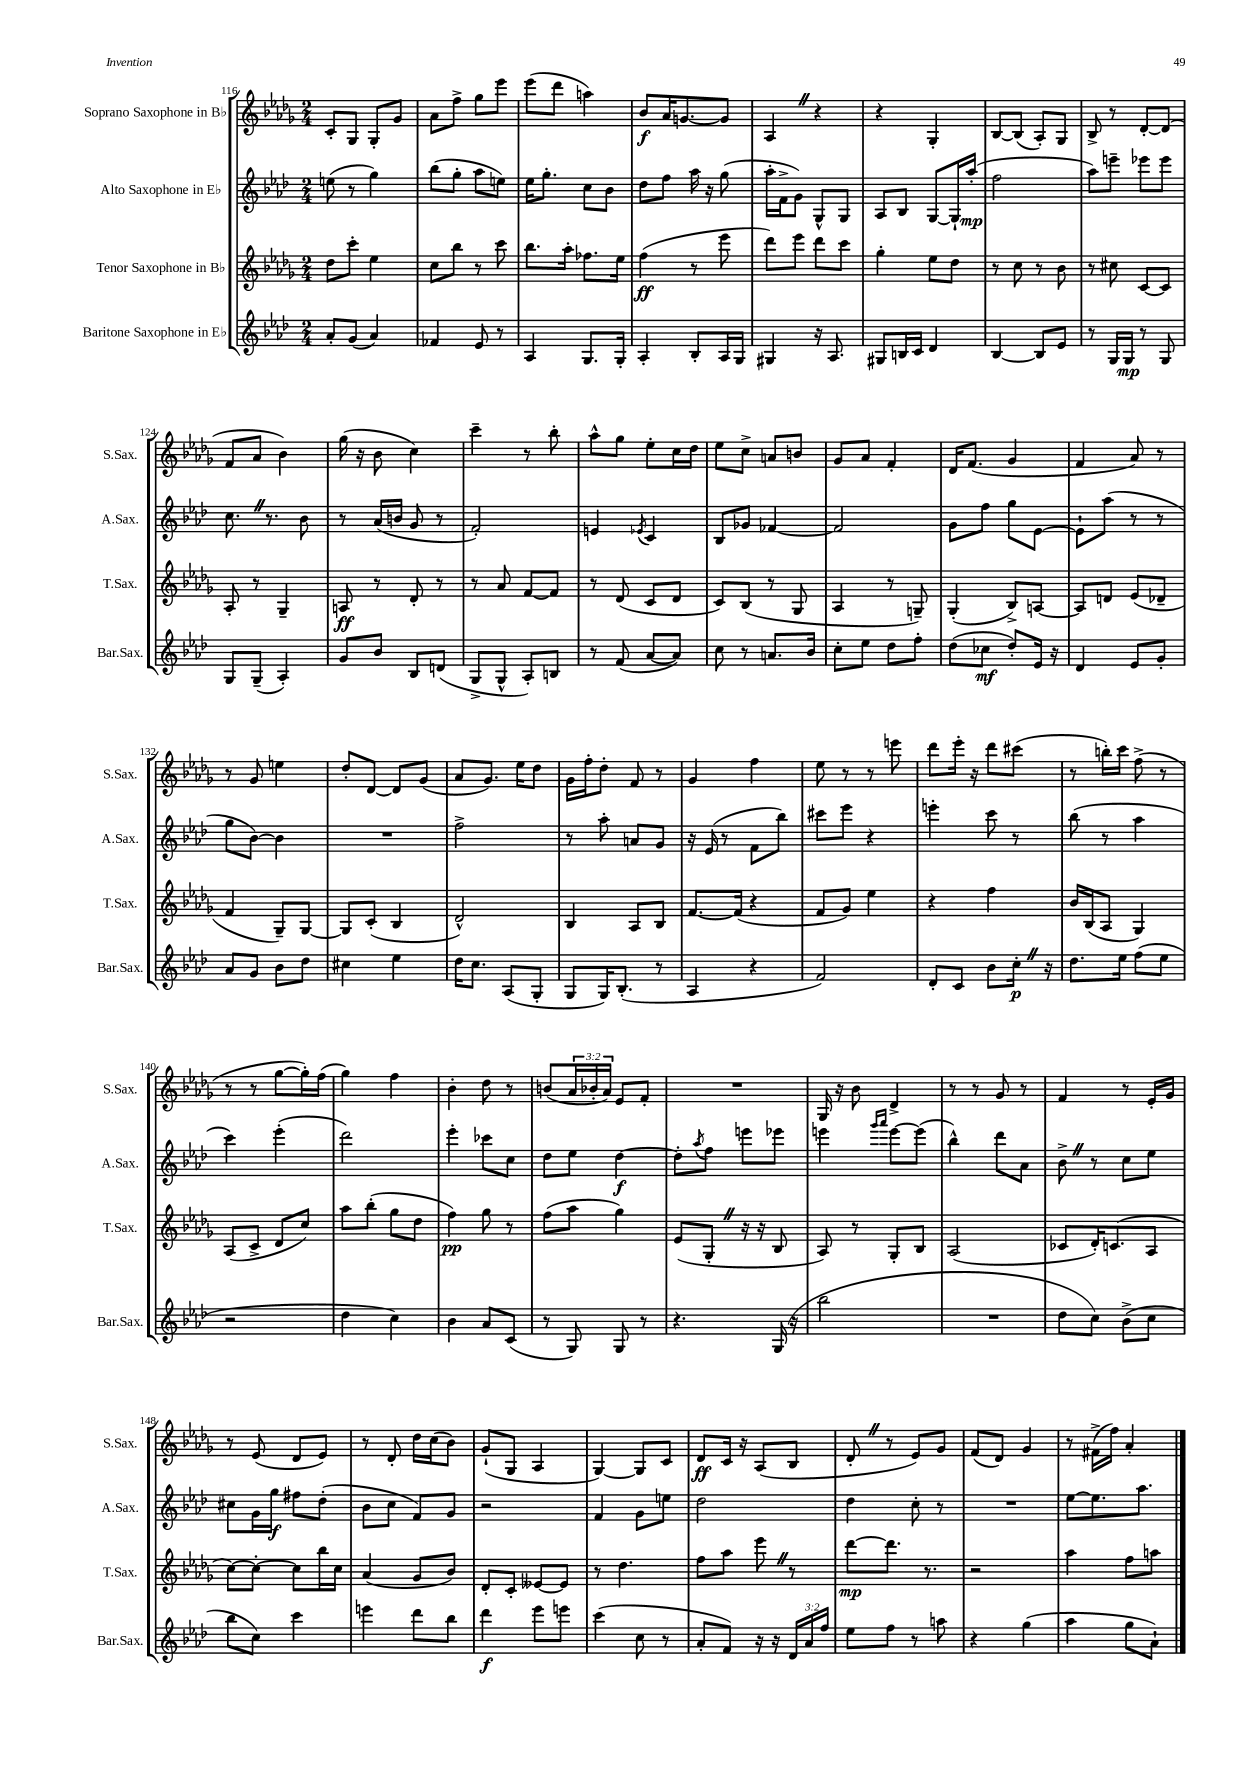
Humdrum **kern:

**kern	**kern	**kern	**kern
*staff4	*staff3	*staff2	*staff1
*clefG2	*clefG2	*clefG2	*clefG2
*k[b-e-a-d-]	*k[b-e-a-d-g-]	*k[b-e-a-d-]	*k[b-e-a-d-g-]
*M2/4	*M2/4	*M2/4	*M2/4
8a-'	8dd-	(8ee	8c'
(8g	8ccc'	8r	8G-
4a-)	4ee-	4gg)	8G-'
.	.	.	8g-
=	=	=	=
4f-	8cc	(8bb-	8a-
.	8bb-	8gg'	8ff^
8e-	8r	8aa-	8gg-
8r	8ccc	8ee)	8eee-
=	=	=	=
4A-	8.bb-	16ee-	(8eee-
.	.	8.gg'	.
.	.	.	8ddd-
.	16aa-'	.	.
8.G	8.ff-	8cc	4aa)
.	.	8b-	.
16G'	16ee-	.	.
=	=	=	=
4A-'	(4ff	8dd-	8b-
.	.	8ff	16a-
.	.	.	[8.g
8B-'	8r	16aa-	.
.	.	16r	.
16A-	8eee-	(8gg	8g]
16G	.	.	.
=	=	=	=
4G#	8ddd-)	16aa-'	4A-
.	.	16f^	.
.	8eee-	8g)	.
16r	8ddd-	8G^^	4r
8.A-	.	.	.
.	8ccc	8G	.
=	=	=	=
8G#	4gg-'	8A-	4r
16B	.	8B-	.
16c	.	.	.
4d-	8ee-	[8G	4G-'
.	8dd-	16G`]	.
.	.	(16aa-'	.
=	=	=	=
[4B-	8r	2ff	[8B-
.	8cc	.	(8B-]
8B-]	8r	.	8A-')
8e-	8b-	.	8G-
=	=	=	=
8r	8r	8aa-)	8B-^
16G	8cc#	8eee~	8r
16G	.	.	.
8r	[8c	8eee-	[8d-'
8G	8c]	8eee-	(8d-]
=	=	=	=
8G	8A-'	8.cc	8f
(8G~	8r	.	8a-
.	.	8.r	.
4A-')	4G-~	.	4b-)
.	.	8b-	.
=	=	=	=
8g	8A	8r	(16gg-
.	.	.	16r
8b-	8r	(16a-	8b-
.	.	16b	.
8B-	8d-'	8g	4cc)
(8d	8r	8r	.
=	=	=	=
8G^	8r	2f')	4ccc~
8G^^	8a-	.	.
8A-')	[8f	.	8r
8B	8f]	.	8bb-'
=	=	=	=
8r	8r	4e	8aa-^^
(8f	(8d-	.	8gg-
.	.	8qe-	.
[8a-	8c	4c	8ee-'
8a-])	8d-	.	16cc
.	.	.	16dd-
=	=	=	=
8cc	8c)	8B-	8ee-
8r	(8B-	8g-	8cc^
8.a	8r	[4f-	8a
.	8G-	.	8b
16b-	.	.	.
=	=	=	=
8cc'	4A-	2f-]	8g-
8ee-	.	.	8a-
8dd-	8r	.	4f'
8ff'	8G~)	.	.
=	=	=	=
(8dd-	(4G-'	8g	16d-
.	.	.	(8.f
8cc-	.	8ff	.
8dd-')	8B-^)	8gg	4g-
16e-	[8A	[8e-	.
16r	.	.	.
=	=	=	=
4d-	8A]	8e-`]	4f
.	8d	(8aa-	.
8e-	(8e-	8r	8a-)
8g'	8d-~	8r	8r
=	=	=	=
8a-	4f	8gg	8r
8g	.	[8b-)	8g-
8b-	8G-~)	4b-]	4ee
8dd-	[8G-	.	.
=	=	=	=
4cc#	8G-]	2r	8dd-'
.	(8c'	.	[8d-
4ee-	4B-	.	8d-]
.	.	.	(8g-
=	=	=	=
16dd-	2d-^^)	2ff^	8a-
8.cc	.	.	.
.	.	.	8.g-)
(8A-	.	.	.
.	.	.	16ee-
8G'	.	.	8dd-
=	=	=	=
8G	4B-	8r	16g-
.	.	.	16ff'
16G)	.	8aa-'	8dd-'
(8.B-'	.	.	.
.	8A-	8a	8f
8r	8B-	8g	8r
=	=	=	=
4A-	[8.f	16r	4g-
.	.	(16e-	.
.	.	8r	.
.	(16f]	.	.
4r	4r	8f	4ff
.	.	8bb-)	.
=	=	=	=
2f)	8f	8ccc#	8ee-
.	8g-)	8eee-	8r
.	4ee-	4r	8r
.	.	.	8eee
=	=	=	=
8d-'	4r	4eee'	8ddd-
8c	.	.	16eee-'
.	.	.	16r
8b-	4ff	8ccc	8ddd-
16cc'	.	8r	(8ccc#
16r	.	.	.
=	=	=	=
8.dd-	16b-	(8bb-	8r
.	(16B-	.	.
.	8A-	8r	16bb')
16ee-	.	.	16ccc
(8ff	4G-)	4aa-	(8ff^
8ee-	.	.	8r
=	=	=	=
2r	(8A-	4ccc)	8r
.	8c^	.	8r
.	8d-	(4eee-'	[8gg-
.	8cc)	.	16gg-'])
.	.	.	(16ff
=	=	=	=
4dd-	8aa-	2ddd-)	4gg-)
.	(8bb-'	.	.
4cc)	8gg-	.	4ff
.	8dd-	.	.
=	=	=	=
4b-	4ff)	4eee-'	4b-'
8a-	8gg-	8ccc-	8dd-
(8c	8r	8cc	8r
=	=	=	=
8r	(8ff	8dd-	(8b
8G)	8aa-	8ee-	24a-
.	.	.	24b-'
.	.	.	24a-)
8G	4gg-)	[4dd-	8e-
8r	.	.	8f'
=	=	=	=
4.r	(8e-	8dd-']	2r
.	.	8qaa-	.
.	8G-'	8ff	.
.	16r	8eee	.
.	16r	.	.
(16G	8B-	8eee-	.
16r	.	.	.
=	=	=	=
2bb-	8A-)	4eee	16G-
.	.	.	16r
.	8r	.	8b-
.	.	16qqggg	.
.	.	16qqaaa-	.
.	8G-'	[8eee	4d-^
.	8B-	(8eee]	.
=	=	=	=
2r	(2A-	4bb-^^)	8r
.	.	.	8r
.	.	8ddd-	8g-
.	.	8a-	8r
=	=	=	=
8dd-	8c-	8b-^	4f
8cc)	16d-')	8r	.
.	(8.c	.	.
(8b-^	.	8cc	8r
8cc	8A-	8ee-	16e-'
.	.	.	16g-
=	=	=	=
8bb-	[8cc)	8cc#	8r
8cc)	8cc'_	16g	(8e-
.	.	16gg	.
4ccc	8cc]	8ff#	8d-
.	16bb-	(8dd-'	8e-)
.	16cc	.	.
=	=	=	=
4eee	(4a-	8b-	8r
.	.	8cc	8d-'
8ddd-	8g-	8f)	16dd-
.	.	.	(16cc
8bb-	8b-)	8g	8b-)
=	=	=	=
4ddd-	8d-'	2r	(8g-`
.	8c'	.	8G-
8eee-	[8e--	.	4A-
8eee	8e--]	.	.
=	=	=	=
(4ccc	8r	4f	[4G-)
.	4.dd-	.	.
8cc	.	8g	8G-]
8r	.	8ee	8c
=	=	=	=
8a-'	8ff	2dd-	8d-
8f)	8aa-	.	16c
.	.	.	16r
16r	8eee-	.	(8A-
16r	.	.	.
24d-	8r	.	8B-
24a-	.	.	.
24ff	.	.	.
=	=	=	=
8ee-	[8ddd-	4dd-	8d-'
8ff	8.ddd-]	.	8r
8r	.	8cc'	8e-)
.	8.r	.	.
8aa	.	8r	8g-
=	=	=	=
4r	2r	2r	(8f
.	.	.	8d-)
(4gg	.	.	4g-
=	=	=	=
4aa-	4aa-	[8ee-	8r
.	.	8.ee-]	(16f#^
.	.	.	16ff)
8gg	8ff	.	4a-'
.	.	8.aa-	.
8a-`)	8aa	.	.
==	==	==	==
*-	*-	*-	*-
